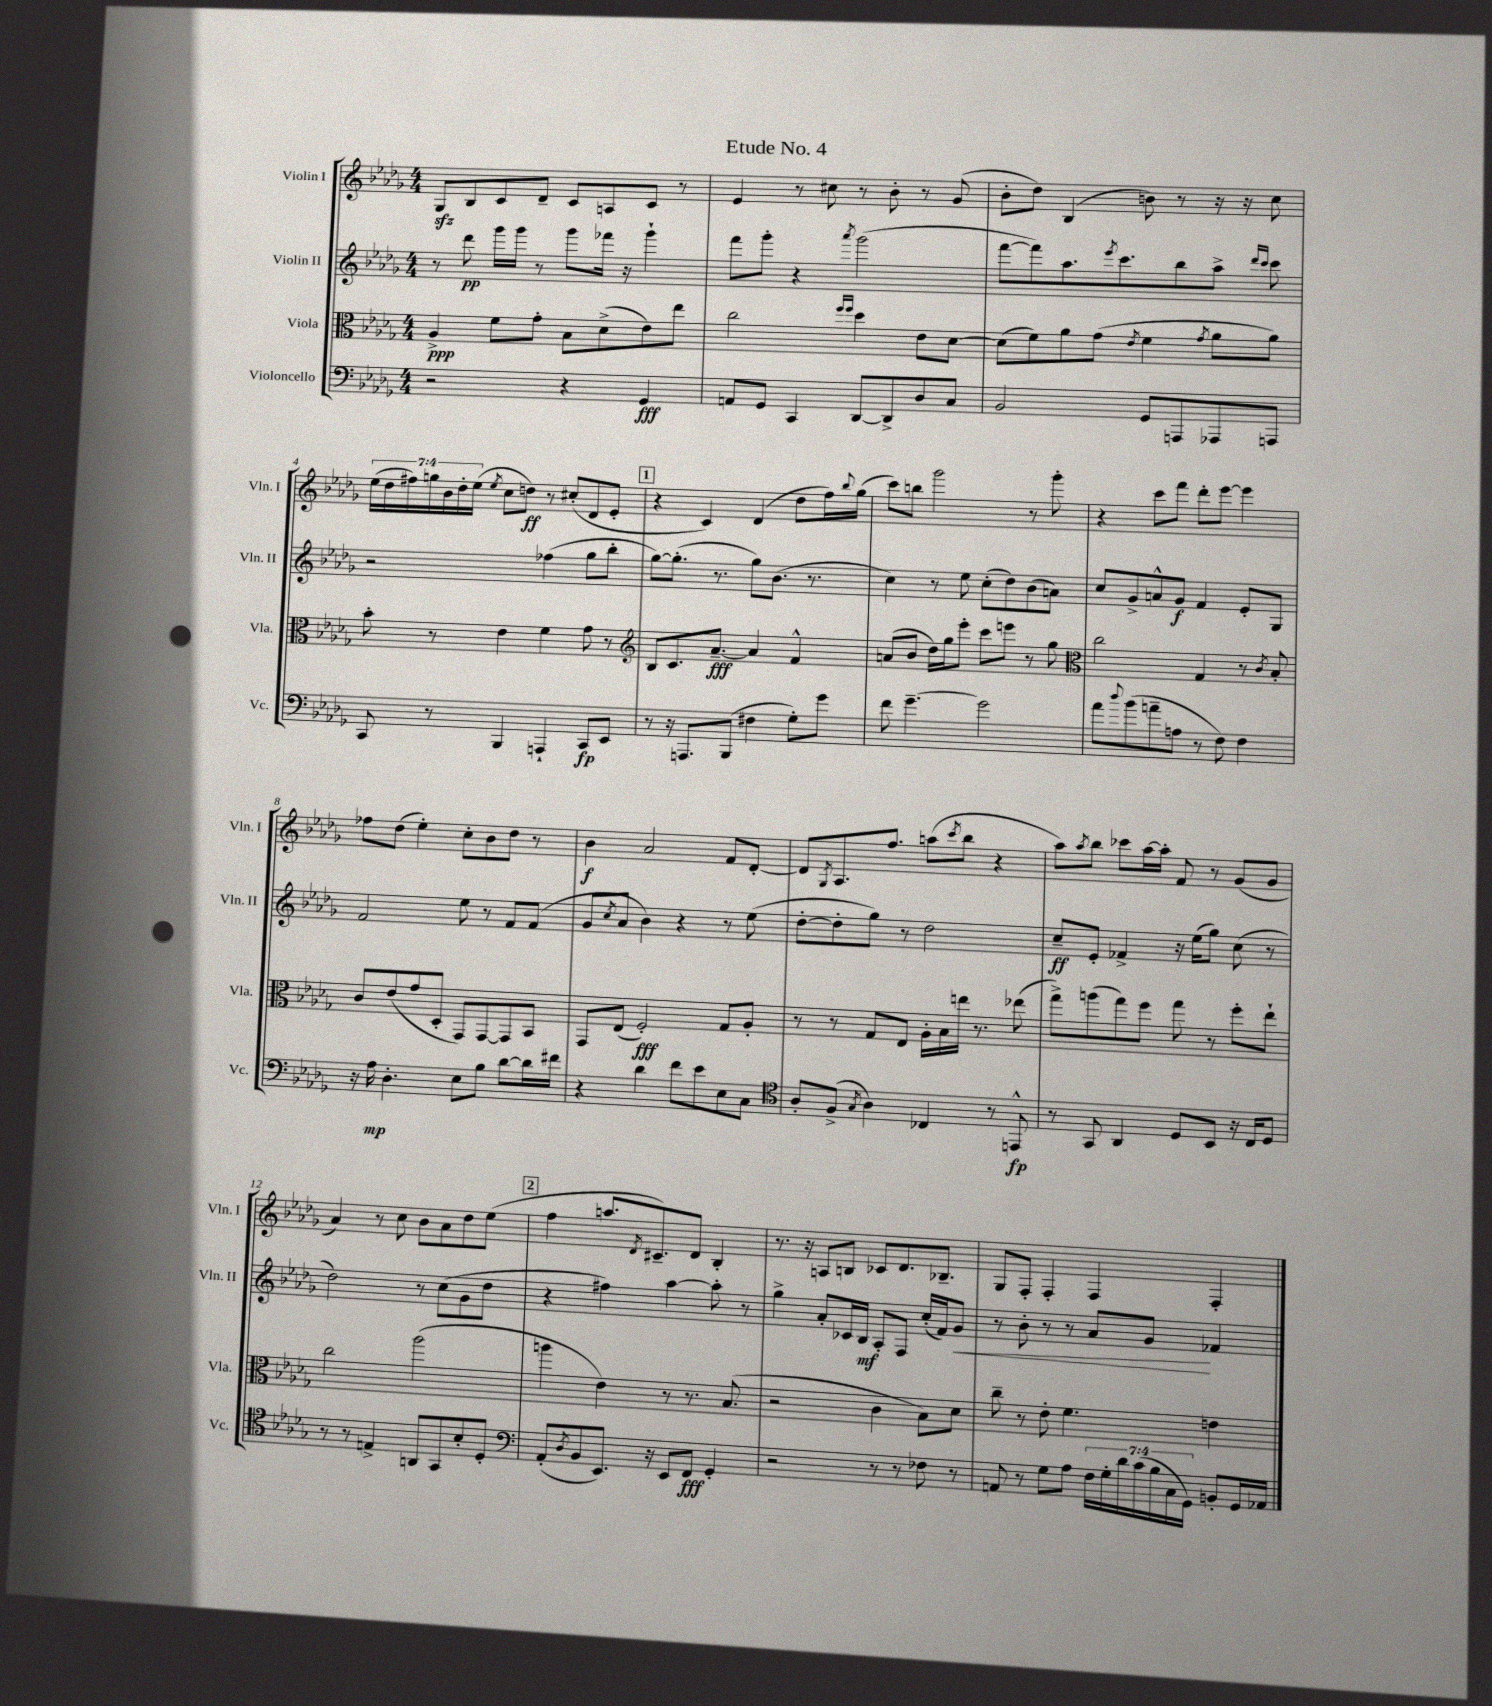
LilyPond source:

\header { title = "Etude No. 4" }
<<
\new StaffGroup <<
\new Staff = "s0" \with { instrumentName = "Violin I" shortInstrumentName = "Vln. I" } {
    \clef treble \key des \major \numericTimeSignature \time 4/4 \override Staff.TupletNumber.text = #tuplet-number::calc-fraction-text
    ges8\sfz bes8 c'8 des'8-- c'8 a8 c'8 r8 |
    ees'4 r8 cis''8 r8 bes'8-. r8 ges'8( |
    bes'8-. des''8) bes4( b'8) r8 r16 r16 c''8 |
    \tuplet 7/4 { ees''16( des''16 fis''16) g''16 bes'16 des''16-. ees''16( } \acciaccatura { ees''8 } c''8 d''8\ff) r8 cis''8-.( des'8 ees'8-. |
    \mark \markup { \box "1" } r4 c'4) des'4( des''8 f''16) \appoggiatura { bes''8 } ges''16( |
    c'''8) b''8 ges'''2 r8 ges'''8-. |
    r4 c'''8 f'''8 des'''8-. ees'''8~ ees'''4 |
    fes''8 des''8( ees''4-.) c''8-. bes'8 des''8 r8 |
    bes'4\f aes'2 f'8 des'8~-. |
    des'8 \acciaccatura { ges8 } aes8. f''8. a''8( \acciaccatura { c'''8 } bes''8 r4 |
    aes''8) \acciaccatura { aes''8 } bes''8 ces'''8 aes''16~ aes''16-. f'8 r8 ges'8( ges'8 |
    aes'4) r8 c''8 bes'8 aes'8 des''8 ees''8( |
    \mark \markup { \box "2" } f''4 a''8. \acciaccatura { des'8 } cis'8.--) des'8 bes4-. |
    r8. r16 a8 b8 ces'8 des'8. bes8.-- |
    ges8 f8-. f4-. f4 f4-. \bar "|." |
}
\new Staff = "s1" \with { instrumentName = "Violin II" shortInstrumentName = "Vln. II" } {
    \clef treble \key des \major \numericTimeSignature \time 4/4
    r8 des'''8\pp ges'''16 ges'''16 r8 ges'''8 fes'''16 r16 ges'''4-! |
    f'''8 ges'''8-. r4 \acciaccatura { aes'''8 } ges'''2( |
    f'''8~ f'''8) aes''8. \acciaccatura { ees'''8 } c'''8. bes''8 aes''8-> \grace { des'''16 c'''16 } c'''8 |
    r2 fes''4( ges''8 bes''8-. |
    \mark \markup { \box "1" } ges''8~) ges''8.-.( r8. ges''8) bes'8.( r8. |
    c''4) r8 ees''8 c''8-.( des''8) bes'8( a'8) |
    c''8 ges'8-> a'8-^ ges'8\f f'4 ees'8-. ges8 |
    f'2 ees''8 r8 f'8 f'8( |
    ges'8 \acciaccatura { c''8 } aes'8 bes'4) r4 r8 ees''8( |
    des''8~-. des''8-. ges''8) r8 des''2 |
    c''8--\ff ees'8-. fes'4-> r16 ees''16( ges''8) c''8( r8 |
    des''2) r8 c''8( ges'8 des''8 |
    \mark \markup { \box "2" } r4 fis''4) aes''4~ aes''8-. r8 |
    ges''4-> aes'8-. ces'16 bes16\mf aes8-. f8 c''16-.( f'16) ges'8\< |
    r8 bes'8-. r8 r8 aes'8 ges'8\! fes'4 \bar "|." |
}
\new Staff = "s2" \with { instrumentName = "Viola" shortInstrumentName = "Vla." } {
    \clef alto \key des \major \numericTimeSignature \time 4/4
    aes4->\ppp f'8 ges'8-. bes8 des'8->( ees'8) ees''8 |
    c''2 \grace { f''16 f''16 } des''4 ees'8 des'8~ |
    des'8( f'8) aes'8 ges'8( \acciaccatura { ees'8 } f'4 \acciaccatura { ges'8 } aes'8 aes'8) |
    bes'8-. r8 ees'4 f'4 ges'8 r8 |
    \mark \markup { \box "1" } \clef treble bes8 c'8. aes'8.~--\fff aes'4 f'4-^ |
    a'8( bes'8 des''16) ges''16 ees'''8-. c'''8 e'''8 r8 ges''8 |
    \clef alto c''2 ges4 r8 \acciaccatura { c'8 } bes8-. |
    c'8 ees'8( ges'8 des8-. ges,8) ges,8~ ges,8 bes,8 |
    ges,8 ees8( f2-.\fff) ges8 aes8-. |
    r8 r8 ges8 ees8 aes16-. bes16 e''16 r8. ees''8( |
    ges''8->) a''8( ges''8) f''8 ges''8 r8 f''8-. ees''8-! |
    c''2 aes''2( |
    \mark \markup { \box "2" } a''4 ees'4) r8 r8. bes8.( |
    r2 c'4 bes8) des'8 |
    c''8-- r8 ees'8-. f'4. e'4 \bar "|." |
}
\new Staff = "s3" \with { instrumentName = "Violoncello" shortInstrumentName = "Vc." } {
    \clef bass \key des \major \numericTimeSignature \time 4/4 \override Staff.TupletNumber.text = #tuplet-number::calc-fraction-text
    r2 r4 ges,4\fff |
    a,8 ges,8 c,4 des,8~ des,8-> des8 c8 |
    bes,2 ges,8 a,,8 aes,,8 a,,8 |
    c,8 r8 bes,,4 a,,4-! c,8\fp ees,8 |
    \mark \markup { \box "1" } r8 r16 a,,8. bes,,8( fis4 ges8-.) ges'8 |
    f'8 ges'4.~-- ges'2 |
    aes'8 \appoggiatura { des''8 } bes'8( a'8-- a8 r8 f8) f4 |
    r16 aes16\mp des4.-. ees8 bes8 des'8~ des'16 fis'16 |
    r4 des'4 f'8 ees'8 ees8 c8 |
    \clef tenor aes8-. f8->( \acciaccatura { ges8 } aes4) ces4 r8 e,8-^\fp |
    r8 ges,8 aes,4 des8 bes,8 r16 c16 des8 |
    r8 r8 e4-> a,8 ges,8 bes8-. des8-. |
    \mark \markup { \box "2" } \clef bass aes,8-.( \acciaccatura { des8 } bes,8 ees,8.) r16 ees,8 f,8\fff ges,4-. |
    r2 r8 r8 fes8 r8 |
    a,8 r8 ges8 aes8 \tuplet 7/4 { f16 ges16-. des'16 c'16( bes16 c16 ges,16) } b,8-. ges,16 aes,16 \bar "|." |
}
>>
>>
